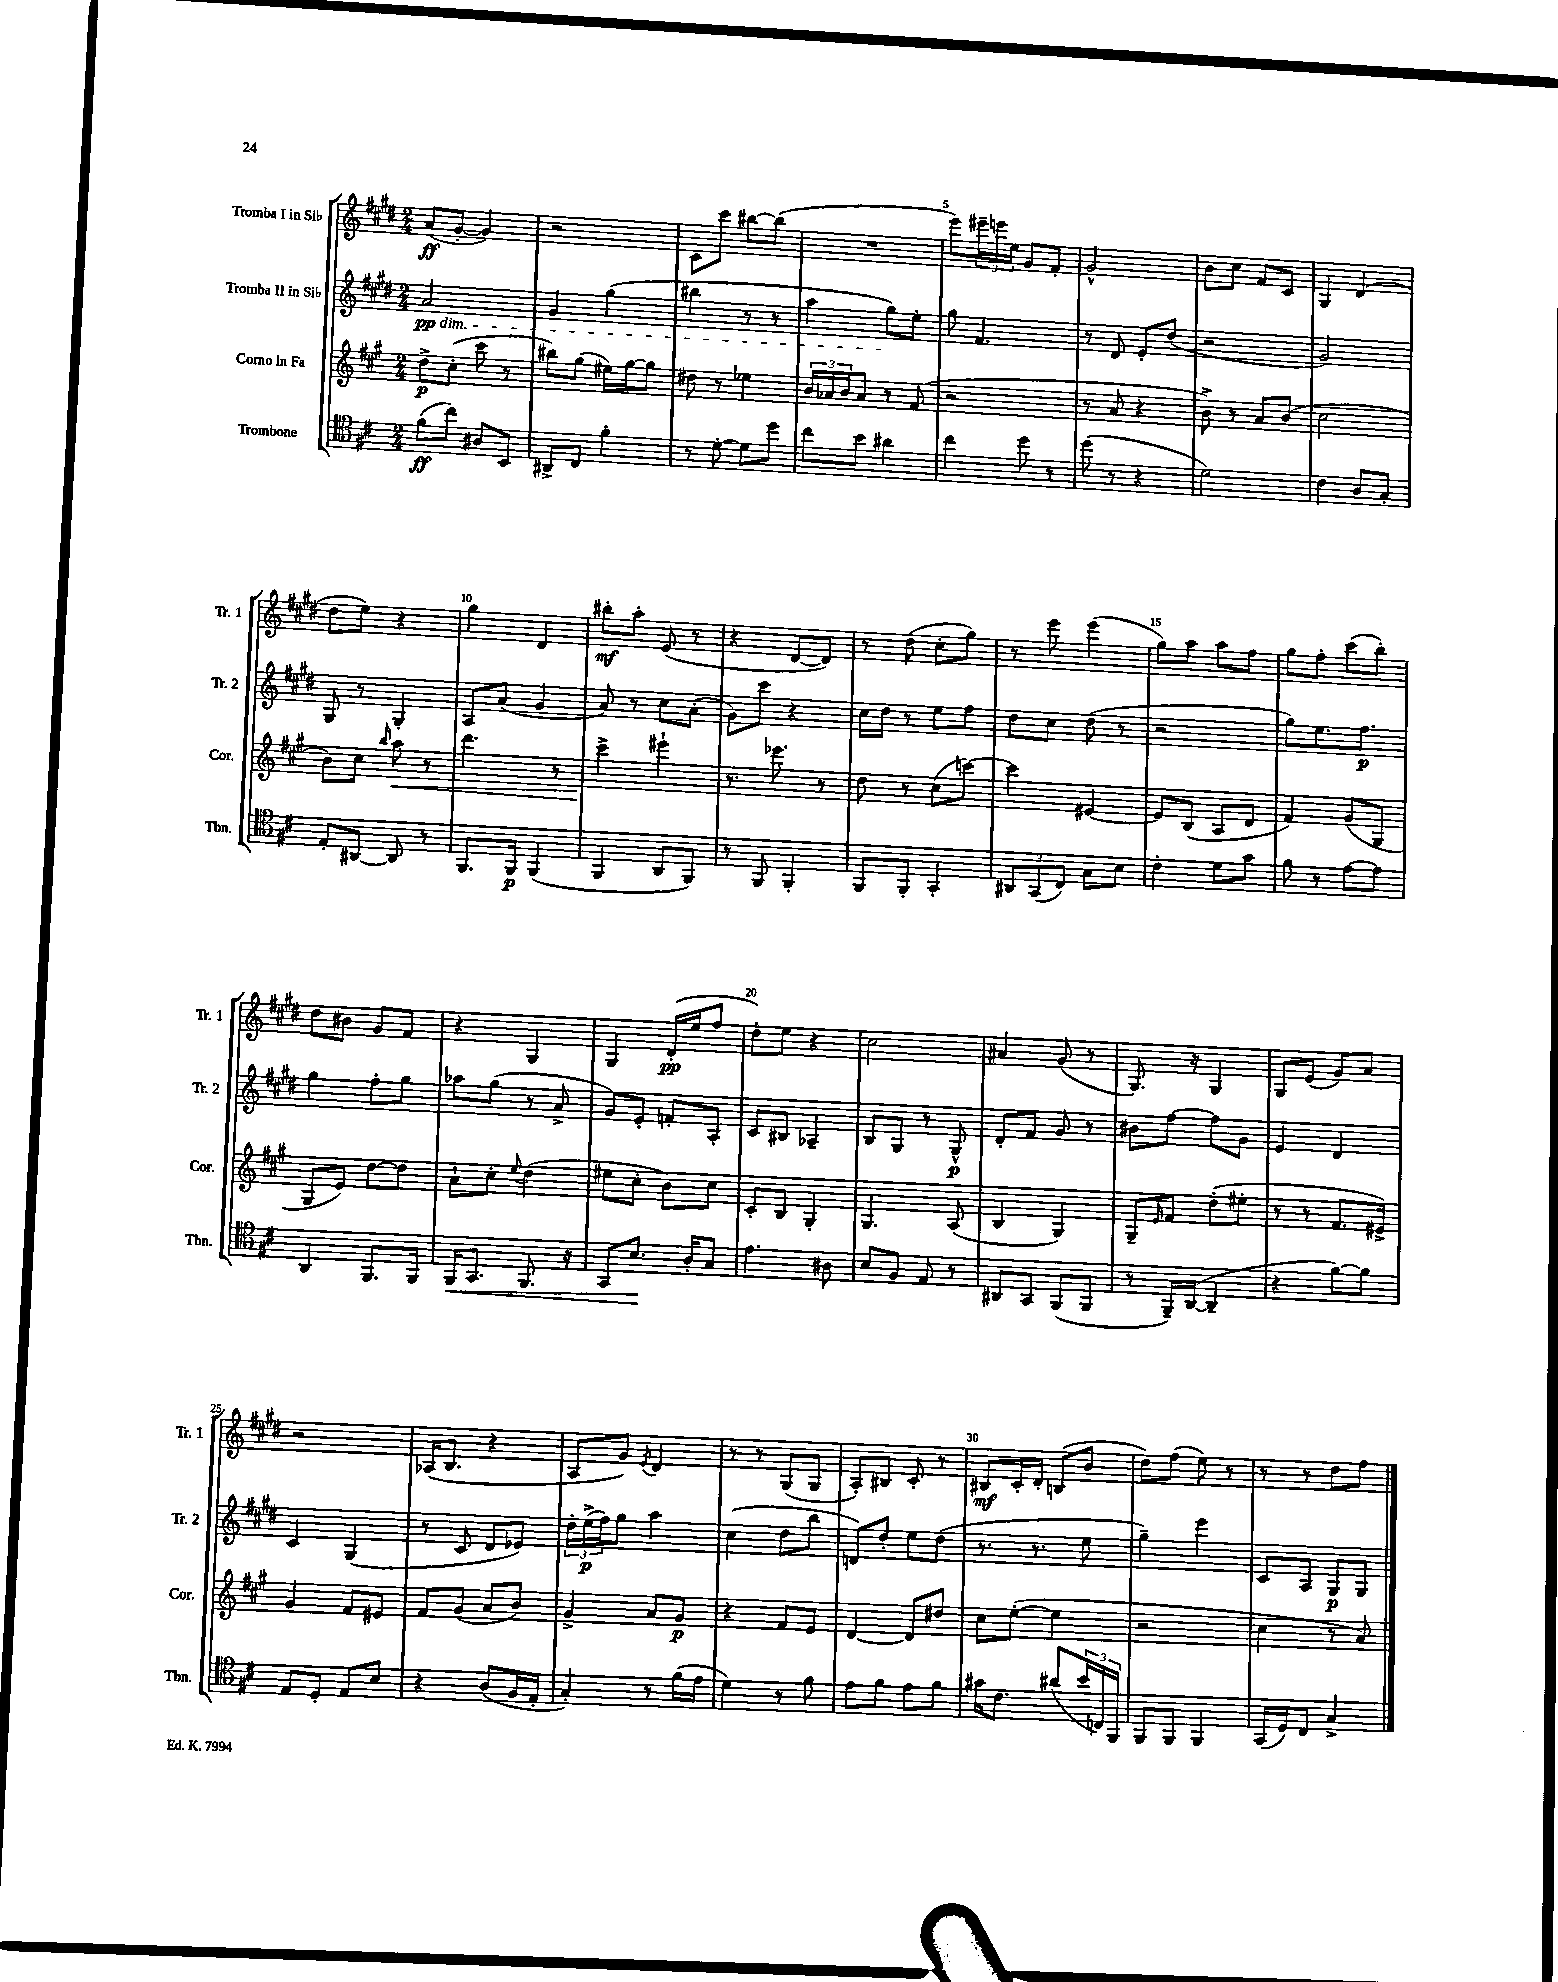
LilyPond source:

<<
\new StaffGroup <<
\new Staff = "s0" \with { instrumentName = "Tromba I in Sib" shortInstrumentName = "Tr. 1" } {
    \clef treble \key e \major \numericTimeSignature \time 2/4
    a'8\ff( gis'8~-. gis'4) |
    r2 |
    cis'8 cis'''8 bis''8~ bis''8( |
    R2 |
    e'''8) \tuplet 3/2 { eis'''16-- e'''16 e''16 } gis'8 fis'8-. |
    gis'2-^ |
    b'8 cis''8 fis'8 cis'8 |
    gis4 dis'4( |
    dis''8 e''8) r4 |
    gis''4 dis'4 |
    bis''8-.\mf a''8-. e'8( r8 |
    r4 dis'8~ dis'8) |
    r8 dis''8( cis''8-. gis''8) |
    r8 e'''8 e'''4( |
    gis''8) a''8 a''8 fis''8 |
    gis''8 fis''8-. cis'''8( b''8-.) |
    dis''8 bis'8 gis'8 fis'8 |
    r4 gis4 |
    gis4 dis'16-.\pp( e''16 fis''8 |
    dis''8-.) e''8 r4 |
    cis''2 |
    ais'4 gis'8( r8 |
    gis8.) r16 gis4 |
    gis8 e'8( gis'8) a'8 |
    r2 |
    aes16( b8. r4 |
    a8 gis'8) \acciaccatura { e'8 } dis'4 |
    r8 r8 gis8( gis8 |
    a8-.) bis8 cis'8-. r8 |
    bis8\mf cis'16-. dis'16-. b8( b'8 |
    dis''8) fis''8( e''8) r8 |
    r8 r8 dis''8 fis''8 \bar "|." |
}
\new Staff = "s1" \with { instrumentName = "Tromba II in Sib" shortInstrumentName = "Tr. 2" } {
    \clef treble \key e \major \numericTimeSignature \time 2/4
    a'2\pp\dim |
    gis'4 gis''4( |
    bis''4 r8 r8 |
    a''4 gis''8\!) e''8-. |
    gis''8 fis'4. |
    r8 dis'8 e'8-. dis''8( |
    r2 |
    gis'2) |
    gis8 r8 gis4-. |
    a8 a'8( gis'4 |
    a'8) r8 cis''8 a'8-.( |
    gis'8) cis'''8 r4 |
    cis''16 dis''16 r8 e''8 fis''8 |
    dis''8 cis''8 dis''8( r8 |
    r2 |
    gis''8) e''8. fis''8.\p |
    gis''4 fis''8-. gis''8 |
    aes''8 gis''8( r8 a'8-> |
    gis'8) e'8-. f'8-. a8-. |
    cis'8 bis8 aes4-- |
    b8 gis8 r8 gis8-^\p |
    dis'8-. fis'8 gis'8 r8 |
    bis'8 fis''8~ fis''8 gis'8 |
    e'4 dis'4 |
    cis'4 gis4( |
    r8 cis'8 dis'8 ees'8) |
    \tuplet 3/2 { dis''16-. e''16->\p( fis''16) } gis''8 a''4 |
    cis''4( dis''8 b''8 |
    d'8) dis''8-. e''8 dis''8( |
    r8. r8. e''8 |
    gis''4--) e'''4 |
    cis'8 a8 gis8\p gis8 \bar "|." |
}
\new Staff = "s2" \with { instrumentName = "Corno in Fa" shortInstrumentName = "Cor." } {
    \clef treble \key a \major \numericTimeSignature \time 2/4
    d''8->\p cis''8-.( cis'''8 r8 |
    bis''8) gis''8( eis''16) gis''16~ gis''8 |
    dis''8 r8 ees''4 |
    \tuplet 3/2 { b'16 aes'16 b'16 } aes'8 r8 fis'8( |
    r2 |
    r8 a'8 r4 |
    b'8->) r8 a'8 b'8( |
    cis''2 |
    b'8) cis''8 \grace { b''16 } a''8\< r8 |
    d'''4. r8 |
    cis'''4->\! eis'''4-! |
    r8. ees'''8. r8 |
    d''8 r8 cis''8( c'''8~) |
    c'''4 eis'4~ |
    eis'8 b8( a8 d'8 |
    fis'4) gis'8( gis8 |
    gis8 e'8) d''8~ d''8 |
    a'8-! cis''8-. \appoggiatura { e''8 } d''4( |
    eis''8 cis''8-. b'8) cis''8 |
    cis'8-. b8 gis4-. |
    gis4. a8( |
    b4 gis4) |
    gis8-- \grace { e'16 } fis'8 d''8-.( eis''8-. |
    r8 r8 fis'8. eis'16->) |
    gis'4 fis'8 eis'8 |
    fis'8 gis'8( a'8 b'8) |
    gis'4-> a'8 gis'8\p |
    r4 fis'8 e'8 |
    d'4~ d'8 dis''8 |
    cis''8 e''8~-.( e''4 |
    r2 |
    cis''4 r8 a'8) \bar "|." |
}
\new Staff = "s3" \with { instrumentName = "Trombone" shortInstrumentName = "Tbn." } {
    \clef tenor \key d \major \numericTimeSignature \time 2/4
    fis'8\ff( cis''8) ais8 b,8 |
    ais,8-> cis8 fis'4-. |
    r8 d'8~-. d'8 d''8 |
    cis''8 b'8 ais'4 |
    cis''4 d''8 r8 |
    d''8( r8 r4 |
    d'2) |
    cis'4 a8 g8-. |
    e8-. ais,8~ ais,8 r8 |
    fis,8. fis,16\p fis,4( |
    fis,4 a,8 fis,8) |
    r8 fis,8 fis,4-. |
    fis,8 fis,8-. g,4-. |
    \tuplet 3/2 { ais,8 g,8( cis8) } g8 b8 |
    cis'4-. d'8 g'8 |
    fis'8 r8 e'8~ e'8 |
    a,4 fis,8. fis,16 |
    fis,16\< g,8. fis,8. r16 |
    g,8 b8.\! a16-. g8 |
    e'4. ais8 |
    b8 fis8 e8 r8 |
    ais,8 g,8 fis,8( fis,8 |
    r8 fis,16--) a,16~( a,4-- |
    r4 fis'8~) fis'8 |
    e8 d8-. e8 b8 |
    r4 a8( fis16 e16-. |
    g4-.) r8 fis'16( e'16 |
    d'4) r8 fis'8 |
    e'8 fis'8 e'8 fis'8 |
    gis'16 cis'8. ais'8( \tuplet 3/2 { b'16 c16) fis,16 } |
    fis,8 fis,8 fis,4 |
    g,16( d16) cis8 g4-> \bar "|." |
}
>>
>>
\layout { \context { \Score \override BarNumber.break-visibility = ##(#f #t #t) barNumberVisibility = #(every-nth-bar-number-visible 5) } }
